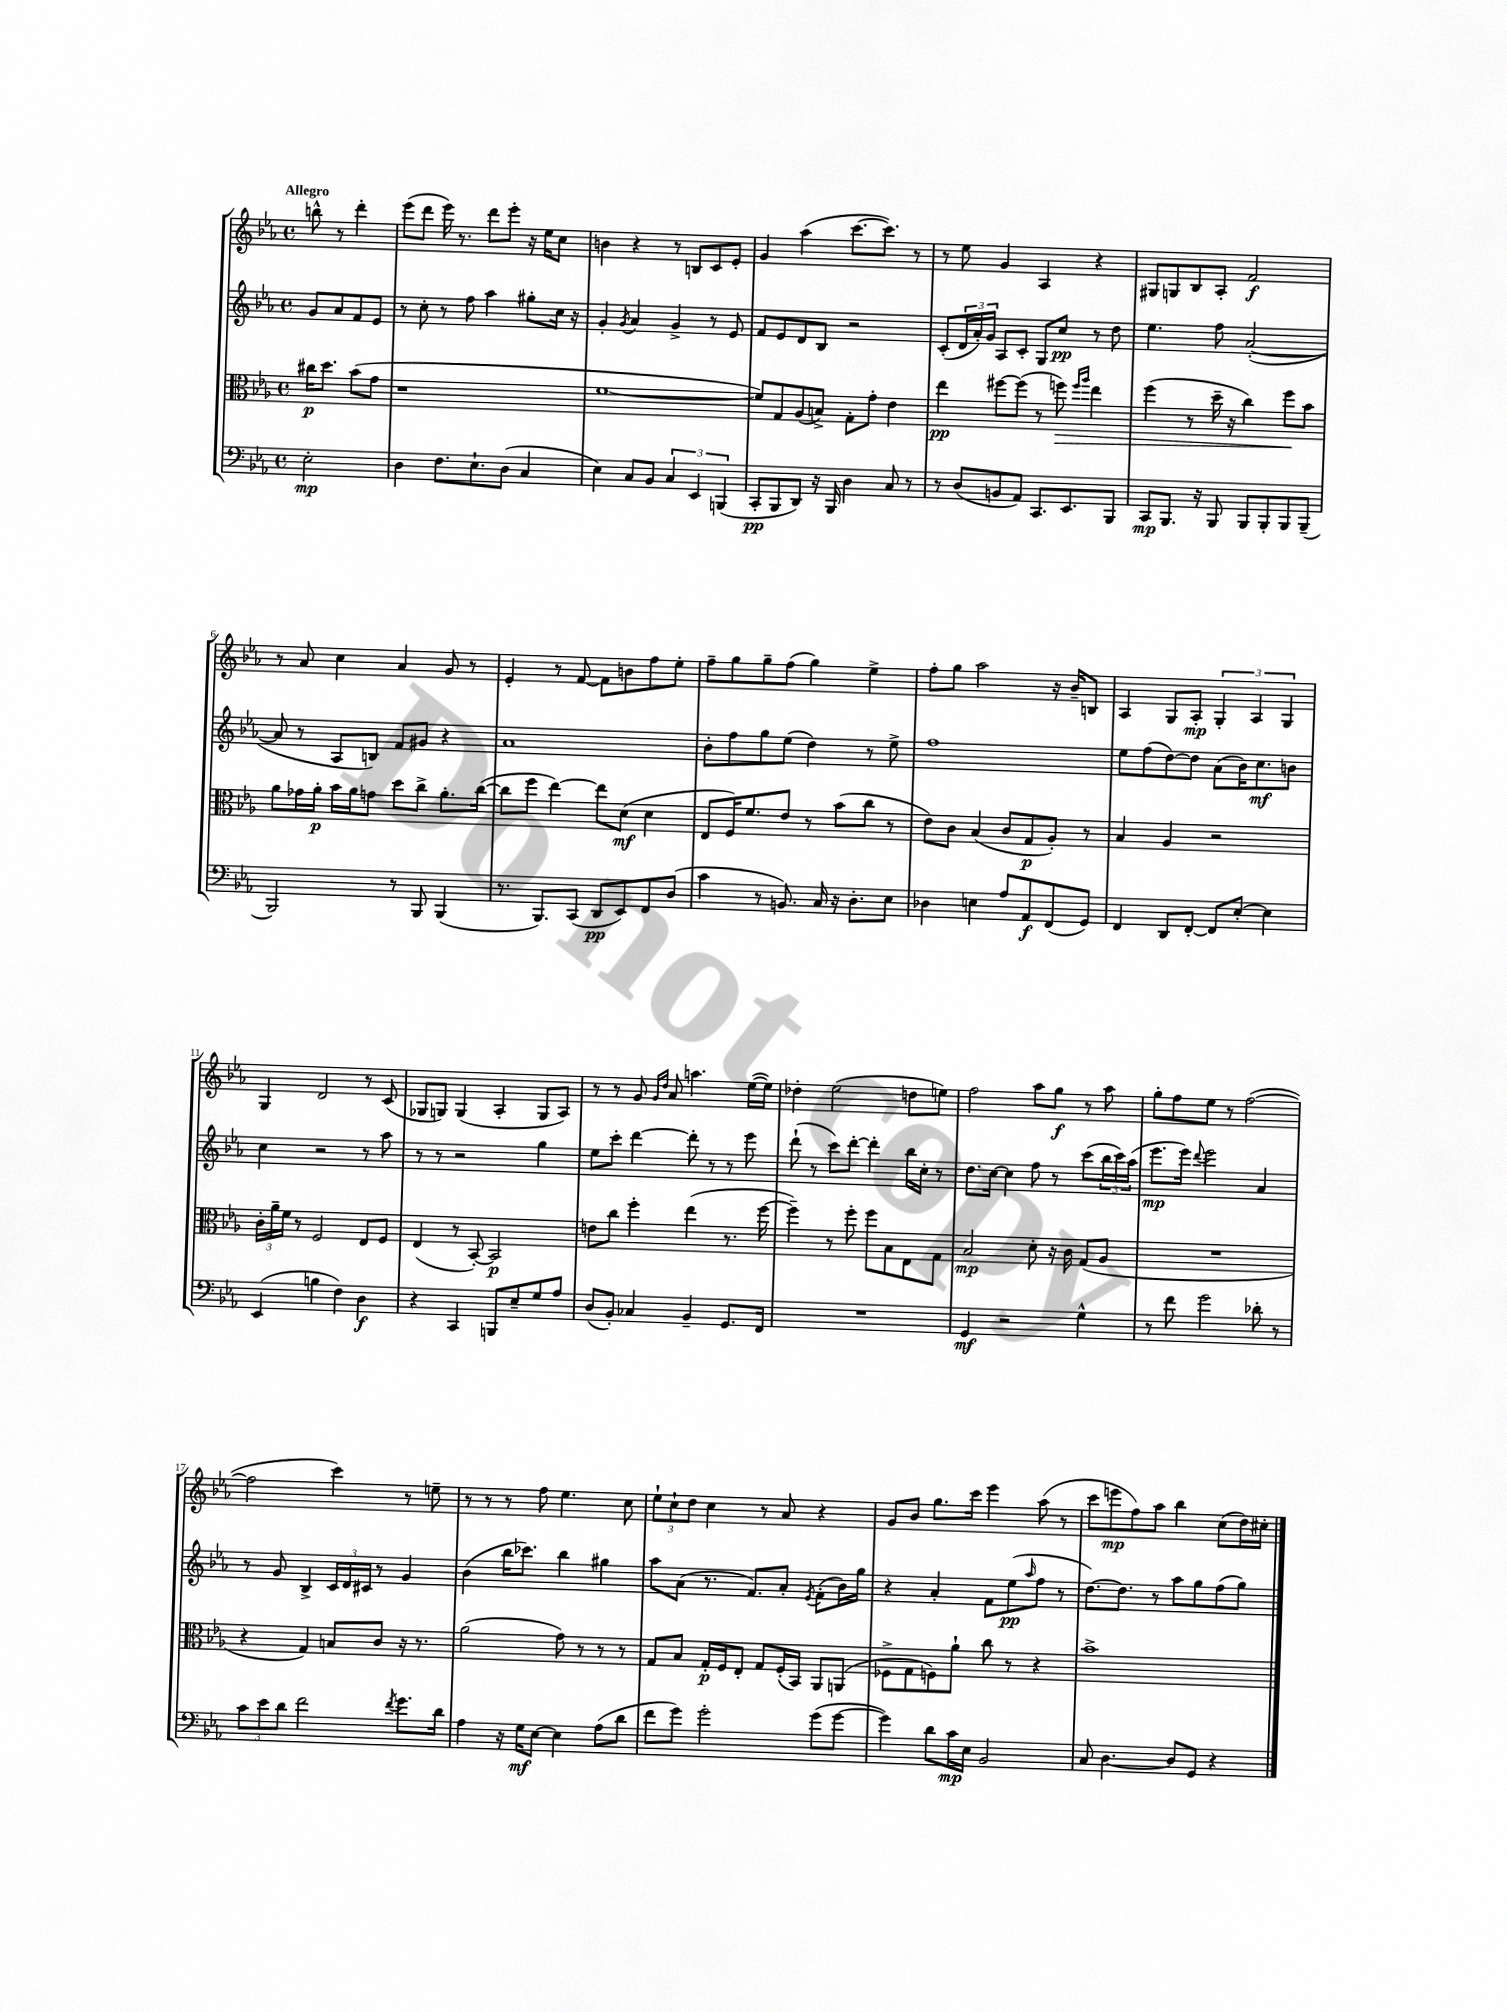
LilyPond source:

<<
\new StaffGroup <<
\new Staff = "s0" {
    \clef treble \key ees \major \defaultTimeSignature \time 4/4 \partial 2 \tempo "Allegro"
    b''8-^ r8 d'''4-. |
    ees'''8( d'''8 ees'''16) r8. d'''8 ees'''8-. r16 ees''16 c''8 |
    b'4 r4 r8 b8 c'8 ees'8-. |
    g'4 aes''4( c'''8.~ c'''8.) r8 |
    r8 ees''8 g'4 aes4 r4 |
    gis8 g8 bes8 aes8-. f'2\f |
    r8 aes'8 c''4 aes'4 g'8 r8 |
    ees'4-. r8 f'8~ f'8 b'8 f''8 ees''8-. |
    f''8-- g''8 g''8-- f''8( g''4) ees''4-> |
    f''8-. g''8 aes''2 r16 bes'16-- b8 |
    aes4 g8 aes8-.\mp \tuplet 3/2 { g4-. aes4 g4 } |
    g4 d'2 r8 c'8( |
    ges8 g8) g4( aes4-. g8 aes8) |
    r8 r8 g'8 \grace { g'16 d''16 } aes'8 a''4. ees''16~( ees''16) |
    des''4-. ees''2( d''8 e''8) |
    f''2 aes''8 g''8\f r8 aes''8 |
    g''8-. f''8 ees''8 r8 f''2~( |
    f''2 c'''4) r8 e''8-- |
    r8 r8 r8 f''8 ees''4. c''8 |
    \tuplet 3/2 { ees''8-! c''8-! d''8 } c''4 r8 aes'8 r4 |
    g'8 bes'8 g''8. c'''16 ees'''4 aes''8( r8 |
    c'''8 e'''8\mp f''8) aes''8 bes''4 c''8( d''16) cis''16-. \bar "|." |
}
\new Staff = "s1" {
    \clef treble \key ees \major \defaultTimeSignature \time 4/4 \partial 2
    g'8 aes'8 f'8 ees'8 |
    r8 c''8-. r8 f''8 aes''4 gis''8-. c''16 r16 |
    g'4-. \acciaccatura { g'8 } aes'4 g'4-> r8 ees'8 |
    f'8 ees'8 d'8 bes8 r2 |
    c'8-.( \tuplet 3/2 { d'16 aes'16-.) g'16 } aes8 c'8-. g8 c''8\pp r8 d''8 |
    ees''4. f''8 aes'2~-.( |
    aes'8 r8 aes8 b8) f'8 gis'8 r4 |
    aes'1 |
    bes'8-. f''8 g''8 ees''8( d''4) r8 ees''8-> |
    f''1 |
    ees''8 f''8( d''8~) d''8 aes'8( bes'16) c''8.\mf b'8 |
    c''4 r2 r8 aes''8 |
    r8 r8 r2 g''4 |
    ees''8 c'''8-. d'''4~ d'''8-. r8 r8 ees'''8 |
    d'''8-!( r8 c'''8) d'''8~-. d'''4-. bes''16 c''16-. r8 |
    d''8. c''16~ c''4 f''8 r8 c'''8( \tuplet 3/2 { bes''16 c'''16) aes''16( } |
    ees'''8.\mp ees'''16) \appoggiatura { d'''8 } ees'''2 aes'4 |
    r8 g'8 bes4-> \tuplet 3/2 { c'16 d'16 cis'16 } r8 g'4 |
    bes'4( bes''16 ces'''8.) bes''4 gis''4 |
    aes''8 aes'8( r8. f'8.) aes'8-. \acciaccatura { ees'8 } f'8-.( bes'16) g''16 |
    r4 aes'4-. f'8 ees''8\pp( \grace { aes''16 } f''8 r8 |
    d''8.~) d''8. r8 aes''8 g''8 f''8( g''8) \bar "|." |
}
\new Staff = "s2" {
    \clef alto \key ees \major \defaultTimeSignature \time 4/4 \partial 2
    cis''16\p d''8. bes'8( g'8 |
    r1 |
    f'1~ |
    f'8) g8 aes8( b8->) g8-. g'8-. ees'4 |
    ees''4\pp fis''8~ fis''8( r8 f''8\>) \grace { f''16 aes''16 } ees''4 |
    f''4( r8 d''16-- r16 c''4) f''8\! bes'8 |
    aes'8 ges'16 aes'16-.\p bes'16 aes'16 g'8 d''8 c''8-> aes'8.-. c''16~( |
    c''8 f''8 ees''4~) ees''8 d'8\mf( d'4 |
    ees8 f16) f'8. ees'8 r8 bes'8( c''8 r8 |
    ees'8) c'8 bes4( c'8 g8\p aes8-.) r8 |
    bes4 aes4 r2 |
    \tuplet 3/2 { c'16-. aes'16-- f'16 } r8 f2 ees8 f8 |
    ees4( r8 bes,8~-.) bes,2\p |
    e'8 c''8 f''4-. ees''4( r8. f''16~ |
    f''4--) r8 f''8-. f''8 bes8 ees8 g8 |
    bes2\mp d'8-. r16 c'16 g8( aes8 |
    R1 |
    r4 g4) b8 c'8 r16 r8. |
    aes'2( g'8) r8 r8 r8 |
    g8 bes8 g16-.\p f16 ees8-. g8 f16-.( bes,16) aes,8 a,8( |
    fes8-> g8 f8) aes'8-! c''8 r8 r4 |
    bes'1-> \bar "|." |
}
\new Staff = "s3" {
    \clef bass \key ees \major \defaultTimeSignature \time 4/4 \partial 2
    ees2-.\mp |
    d4 f8. ees8.-! d8( c4 |
    ees4) c8 bes,8 \tuplet 3/2 { c4 ees,4 b,,4( } |
    c,8-.\pp bes,,8 d,8) r16 bes,,16 d4 c8 r8 |
    r8 d8( b,8 aes,8) c,8. ees,8. bes,,8 |
    c,8\mp bes,,8. r16 bes,,8 bes,,8 bes,,8-. bes,,8 bes,,8--( |
    bes,,2) r8 bes,,8 bes,,4( |
    r8. bes,,8.) c,8( d,8\pp ees,8) f,8 d8( |
    c'4 r8 b,8.) c16 r16 d8.-. ees8 |
    des4 e4 aes8 aes,8\f f,8( g,8) |
    f,4 d,8 f,8~-. f,8 ees8~-. ees4 |
    ees,4( b4 f4) d4\f |
    r4 c,4 b,,8 ees8-- g8 aes8 |
    d8( bes,8-.) ces4 bes,4-- g,8. f,16 |
    R1 |
    g,4\mf r2 g4-^ |
    r8 f'8 g'2 des'8-. r8 |
    \tuplet 3/2 { c'8 ees'8 d'8 } f'2 \acciaccatura { f'8 } g'8. d'16 |
    aes4 r16 g16\mf ees8~ ees4 aes8( d'8 |
    f'8 g'8) g'2-. g'8( g'8~ |
    g'4) d'8 c'16\mp ees16 bes,2 |
    c8 d4.~ d8 g,8 r4 \bar "|." |
}
>>
>>
